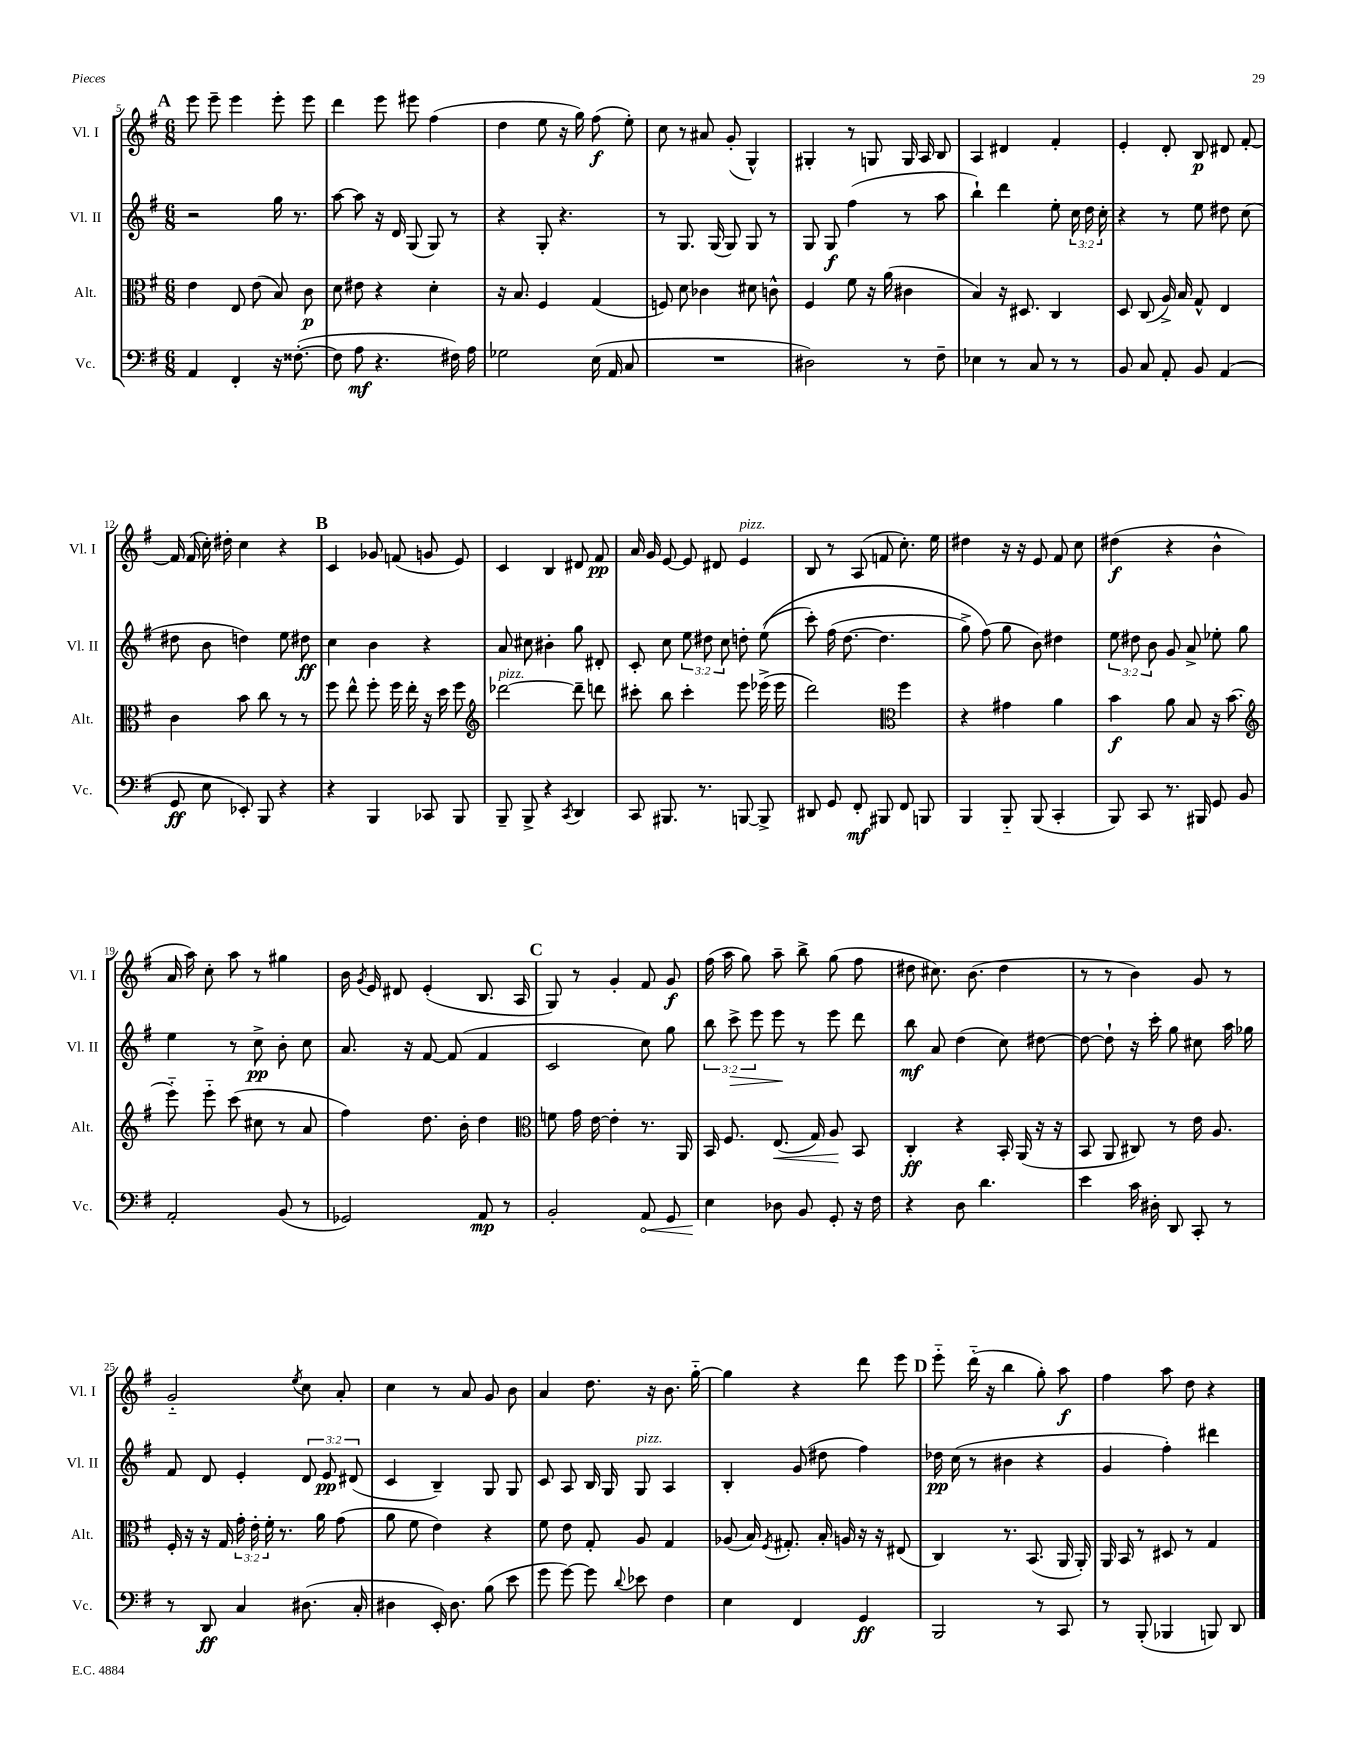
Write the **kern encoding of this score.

**kern	**kern	**kern	**kern
*staff4	*staff3	*staff2	*staff1
*clefF4	*clefC3	*clefG2	*clefG2
*k[f#]	*k[f#]	*k[f#]	*k[f#]
*M6/8	*M6/8	*M6/8	*M6/8
4AA	4e	2r	8eee
.	.	.	8eee~
4FF#'	8E	.	4eee
.	(8e	.	.
16r	8B)	16gg	8eee'
([8.F##'	.	8.r	.
.	8c	.	8eee
=	=	=	=
8F##]	8d	[8aa	4ddd
8A	8e#	8aa]	.
4.r	4r	16r	8eee
.	.	16d	.
.	.	(8G	8eee#
.	4d'	8G)	(4ff#
16F#)	.	8r	.
16A	.	.	.
=	=	=	=
2G-	16r	4r	4dd
.	8.B	.	.
.	4F#	8G'	8ee
.	.	4.r	16r
.	.	.	16gg)
(16E	(4G	.	(8ff#
16AA	.	.	.
8C	.	.	8ee')
=	=	=	=
2.r	8F)	8r	8cc
.	8d	8.G	8r
.	4c-	.	8a#
.	.	(16G	.
.	.	8G)	(8g'
.	8d#	8G	4G^^)
.	8c^^	8r	.
=	=	=	=
2D#)	4F#	8G	4G#'
.	.	8G	.
.	8f#	(4ff#	8r
.	16r	.	8G
.	(16a	.	.
8r	4c#	8r	16G
.	.	.	16A
8F#~	.	8aa	8B
=	=	=	=
4E-	4B)	4bb`)	4A
8r	16r	4ddd	4d#
.	8.D#	.	.
8C	.	.	.
8r	4C	8ee'	4f#'
8r	.	24cc	.
.	.	24dd	.
.	.	24cc'	.
=	=	=	=
8BB	8D	4r	4e'
8C	(8C	.	.
8AA'	16A^)	8r	8d'
.	16B	.	.
8BB	8G^^	8ee	8B
(4AA	4E	8dd#	8d#
.	.	(8cc	[8f#'
=	=	=	=
8GG	4c	8dd#	16f#]
.	.	.	(16f#
8E	.	8b	16cc')
.	.	.	16dd#'
8EE-')	8b	4dd)	4cc
8BBB	8cc	.	.
4r	8r	8ee	4r
.	8r	8dd#	.
=	=	=	=
4r	8ff#	4cc	4c
.	8ee^^	.	.
4BBB	8ff#'	4b	8g-
.	16ff#	.	(8f
.	16ee'	.	.
8CC-	16r	4r	8g
.	16dd	.	.
8BBB	8ff#	.	8e)
=	=	=	=
*	*clefG2	*	*
8BBB~	[2ddd-	8a	4c
8BBB^	.	8cc#	.
4r	.	4b#'	4B
8qCC	.	.	.
4DD	8ddd-~]	8gg	8d#
.	8ddd	8d#'	8f#
=	=	=	=
8CC	8ccc#'	8c'	16a
.	.	.	16g
8.BBB#	8bb	8cc	[8e
.	4ccc#'	12ee	8e]
8.r	.	.	.
.	.	12dd#	.
.	.	.	8d#
.	.	12cc	.
[8BBB	8eee	8dd'	4e
8BBB^]	(16eee-^	&((8ee	.
.	16eee-	.	.
=	=	=	=
8DD#	2ddd)	8ccc')	8B
8GG	.	(16ff#	8r
.	.	[8.dd	.
8FF#'	.	.	(8A
8BBB#	.	4.dd]	8f
*	*clefC3	*	*
8FF#	4ff#	.	8.cc')
8BBB	.	.	.
.	.	.	16ee
=	=	=	=
4BBB	4r	8gg^)	4dd#
.	.	(8ff#&)	.
8BBB'~	4g#	8gg	16r
.	.	.	16r
(8BBB	.	8b)	8e
4CC'	4a	4dd#	8f#
.	.	.	8cc
=	=	=	=
8BBB)	4b	12ee	(4dd#
.	.	12dd#	.
8CC	.	.	.
.	.	12b	.
8.r	8a	8g	4r
.	8B	8a^	.
16BBB#	.	.	.
8GG	16r	8ee-'	4b^^
.	(8.b	.	.
8BB	.	8gg	.
=	=	=	=
*	*clefG2	*	*
2AA'	8eee'~)	4ee	16a
.	.	.	16aa)
.	8eee'~	.	8cc'
.	(8ccc	8r	8aa
.	8cc#	8cc^	8r
(8BB	8r	8b'	4gg#
8r	8a	8cc	.
=	=	=	=
2GG-)	4ff#)	8.a	16b
.	.	.	8qg
.	.	.	16e
.	.	.	8d#
.	.	16r	.
.	8.dd	[8f#	(4e'
.	.	(8f#]	.
.	16b'	.	.
8AA	4dd	4f#	8.B
8r	.	.	.
.	.	.	16A
=	=	=	=
*	*clefC3	*	*
2BB'	8f	2c	8G)
.	16g	.	8r
.	[16e	.	.
.	4e']	.	4g'
8AA	8.r	8cc)	8f#
8GG	.	8gg	8g
.	16AA	.	.
=	=	=	=
4E	16BB	12bb	(16ff#
.	8.F#	.	16aa
.	.	12ccc^	.
.	.	.	8gg)
.	.	12eee	.
8D-	(8.E	8eee	8aa~
8BB	.	8r	8bb^
.	16G)	.	.
8GG'	8A	8eee	(8gg
16r	8BB	8ddd	8ff#
16F#	.	.	.
=	=	=	=
4r	4C'	8bb	8dd#
.	.	8a	8.cc#)
8D	4r	(4dd	.
.	.	.	(8.b
4.d	.	.	.
.	16BB'	8cc)	4dd#
.	(16AA	.	.
.	16r	[8dd#	.
.	16r	.	.
=	=	=	=
4e	8BB	8dd#_	8r
.	8AA	8dd#`]	8r
16c	8C#)	16r	4b)
16D#'	.	16ccc'	.
8DD	8r	8gg	.
8CC'	16e	8cc#	8g
.	8.A	.	.
8r	.	16aa	8r
.	.	16gg-	.
=	=	=	=
8r	16F#'	8f#	2g'~
.	16r	.	.
8DD	16r	8d	.
.	16G	.	.
4C	24g'	4e'	.
.	24e'	.	.
.	24f#'	.	.
.	8.r	.	.
.	.	.	8qee
(8.D#	.	12d	8cc
.	16a	.	.
.	.	12e	.
.	(8g	.	8a'
.	.	(12d#	.
16C'	.	.	.
=	=	=	=
4D#	8a	4c	4cc
.	8f#	.	.
16EE')	4e)	4B~)	8r
8.D#	.	.	.
.	.	.	8a
(8B	4r	8G	8g
8e	.	8G	8b
=	=	=	=
8g	8f#	8c	4a
[8g)	8e	8A	.
8g]	8G'	16B	8.dd
.	.	16G	.
8qqd	.	.	.
8e-	8A	8G	.
.	.	.	16r
4F#	4G	4A	8.b
.	.	.	[16gg'~
=	=	=	=
4E	(8A-	4B'	4gg]
.	16B)	.	.
.	8qF#	.	.
.	8.G#'	.	.
4FF#	.	(8g	4r
.	16B'	8dd#	.
.	16A	.	.
4GG	16r	4ff#)	8ddd
.	16r	.	.
.	(8E#	.	8eee
=	=	=	=
2BBB	4C)	16dd-	8eee'~
.	.	(16cc	.
.	.	8r	(16ddd'~
.	.	.	16r
.	8.r	4b#	4bb
.	(8.BB	.	.
8r	.	4r	8gg')
8CC	16AA	.	8aa
.	16AA')	.	.
=	=	=	=
8r	16AA	4g	4ff#
.	16BB	.	.
(8BBB'	8r	.	.
4BBB-	8D#	4ff#')	8aa
.	8r	.	8dd
8BBB)	4G	4ddd#	4r
8DD	.	.	.
==	==	==	==
*-	*-	*-	*-
